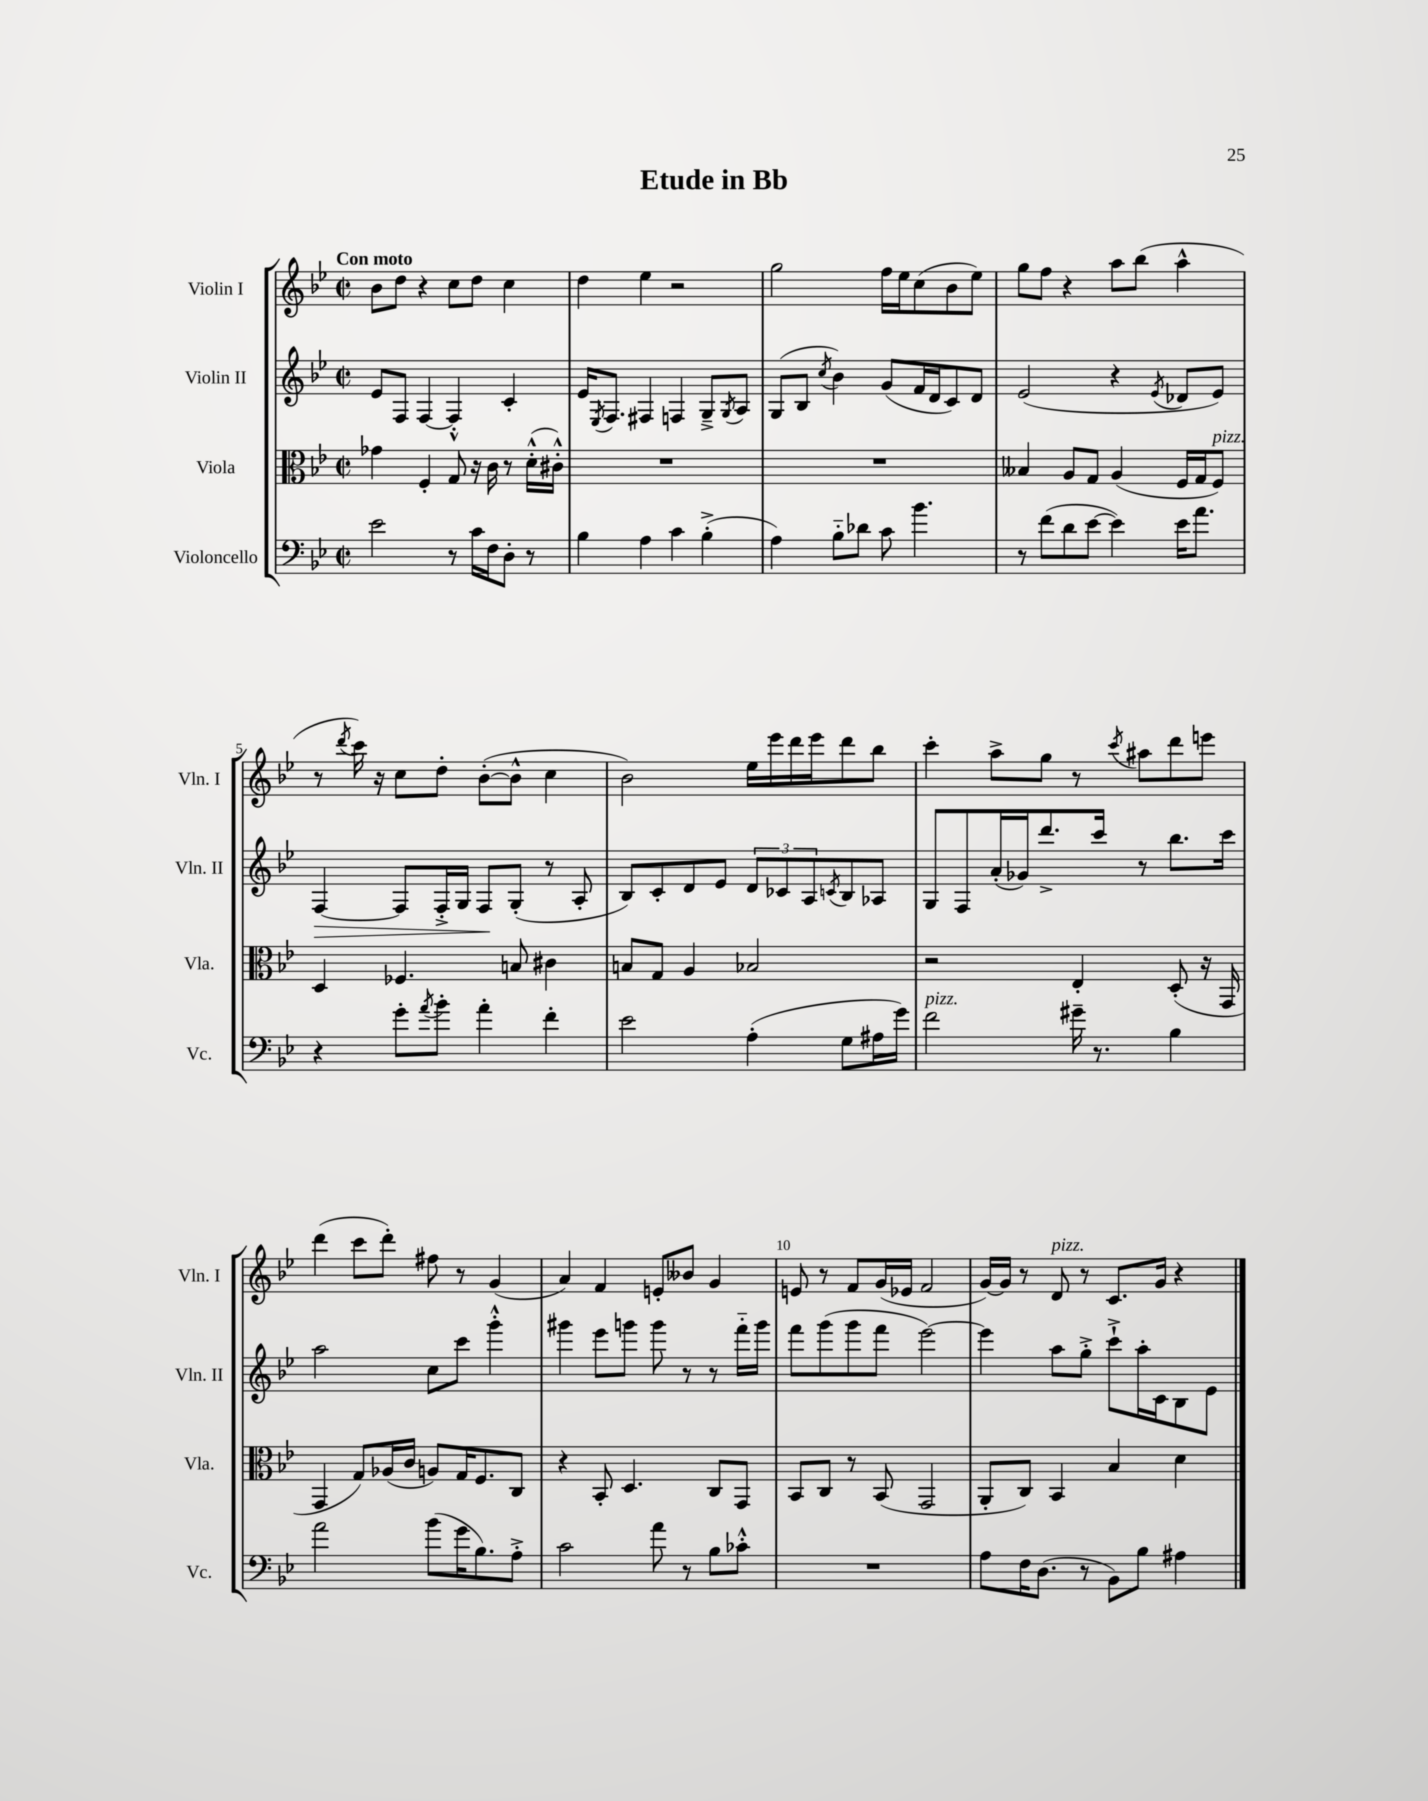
\header { title = "Etude in Bb" }
<<
\new StaffGroup <<
\new Staff = "s0" \with { instrumentName = "Violin I" shortInstrumentName = "Vln. I" } {
    \clef treble \key bes \major \defaultTimeSignature \time 2/2 \tempo "Con moto"
    bes'8 d''8 r4 c''8 d''8 c''4 |
    d''4 ees''4 r2 |
    g''2 f''16 ees''16 c''8( bes'8 ees''8) |
    g''8 f''8 r4 a''8 bes''8( a''4-^ |
    r8 \acciaccatura { d'''8 } c'''16) r16 c''8 d''8-. bes'8~-.( bes'8-^ c''4 |
    bes'2) ees''16 ees'''16 d'''16 ees'''16 d'''8 bes''8 |
    c'''4-. a''8-> g''8 r8 \acciaccatura { c'''8 } ais''8 d'''8 e'''8 |
    d'''4( c'''8 d'''8-.) fis''8 r8 g'4( |
    a'4) f'4 e'8-. beses'8 g'4 |
    e'8 r8 f'8 g'16( ees'16 f'2 |
    g'16~) g'16 r8 d'8^\markup { \italic "pizz." } r8 c'8. g'16 r4 \bar "|." |
}
\new Staff = "s1" \with { instrumentName = "Violin II" shortInstrumentName = "Vln. II" } {
    \clef treble \key bes \major \defaultTimeSignature \time 2/2
    ees'8 f8 f4~ f4-.-^ c'4-. |
    ees'16 \acciaccatura { ees8 } f8. fis4 f4 g8---> \acciaccatura { g8 } a8 |
    g8( bes8 \acciaccatura { c''8 } bes'4) g'8( f'16 d'16 c'8) d'8 |
    ees'2( r4 \acciaccatura { ees'8 } des'8 ees'8) |
    f4~\> f8 f16-.-> g16 f8\! g8-.( r8 a8-. |
    bes8) c'8-. d'8 ees'8 \tuplet 3/2 { d'8 ces'8 a8 } \acciaccatura { c'8 } bes8 aes8 |
    g8 f8 a'16-.( ges'16) d'''8.-> c'''16 r8 bes''8. c'''16 |
    a''2 c''8 c'''8 g'''4-.-^ |
    gis'''4 ees'''8 g'''8 g'''8 r8 r8 f'''16-_ g'''16 |
    f'''8 g'''8( g'''8 f'''8 ees'''2~) |
    ees'''4 a''8 g''8-.-> c'''8-!-> a''16-. c'16 bes8 ees'8 \bar "|." |
}
\new Staff = "s2" \with { instrumentName = "Viola" shortInstrumentName = "Vla." } {
    \clef alto \key bes \major \defaultTimeSignature \time 2/2
    ges'4 f4-. g8 r16 c'16 r8 d'16-.-^( cis'16-.-^) |
    R1 |
    R1 |
    beses4 a8 g8 a4( f16 g16 f8^\markup { \italic "pizz." }) |
    d4 fes4. b8 cis'4 |
    b8 g8 a4 bes2 |
    r2 ees4-. d8-.( r16 g,16 |
    g,4 g8) aes16( c'16 a8) g16 f8. c8 |
    r4 bes,8-. d4. c8 g,8 |
    bes,8 c8 r8 bes,8( g,2 |
    a,8-. c8) bes,4 bes4 d'4 \bar "|." |
}
\new Staff = "s3" \with { instrumentName = "Violoncello" shortInstrumentName = "Vc." } {
    \clef bass \key bes \major \defaultTimeSignature \time 2/2
    ees'2 r8 c'16 f16 d8-. r8 |
    bes4 a4 c'4 bes4-.->( |
    a4) bes8-_ des'8 c'8 bes'4. |
    r8 f'8( d'8 ees'8~ ees'4) ees'16 a'8. |
    r4 g'8-. \acciaccatura { a'8 } bes'8-. a'4-. f'4-. |
    ees'2 a4-.( g8 ais16 g'16) |
    f'2^\markup { \italic "pizz." } gis'16-- r8. bes4 |
    a'2 bes'8( g'16 bes8.) a8-.-> |
    c'2 a'8 r8 bes8 ces'8-.-^ |
    R1 |
    a8 f16 d8.( r8 bes,8) bes8 ais4 \bar "|." |
}
>>
>>
\layout { \context { \Score \override BarNumber.break-visibility = ##(#f #t #t) barNumberVisibility = #(every-nth-bar-number-visible 5) } }
